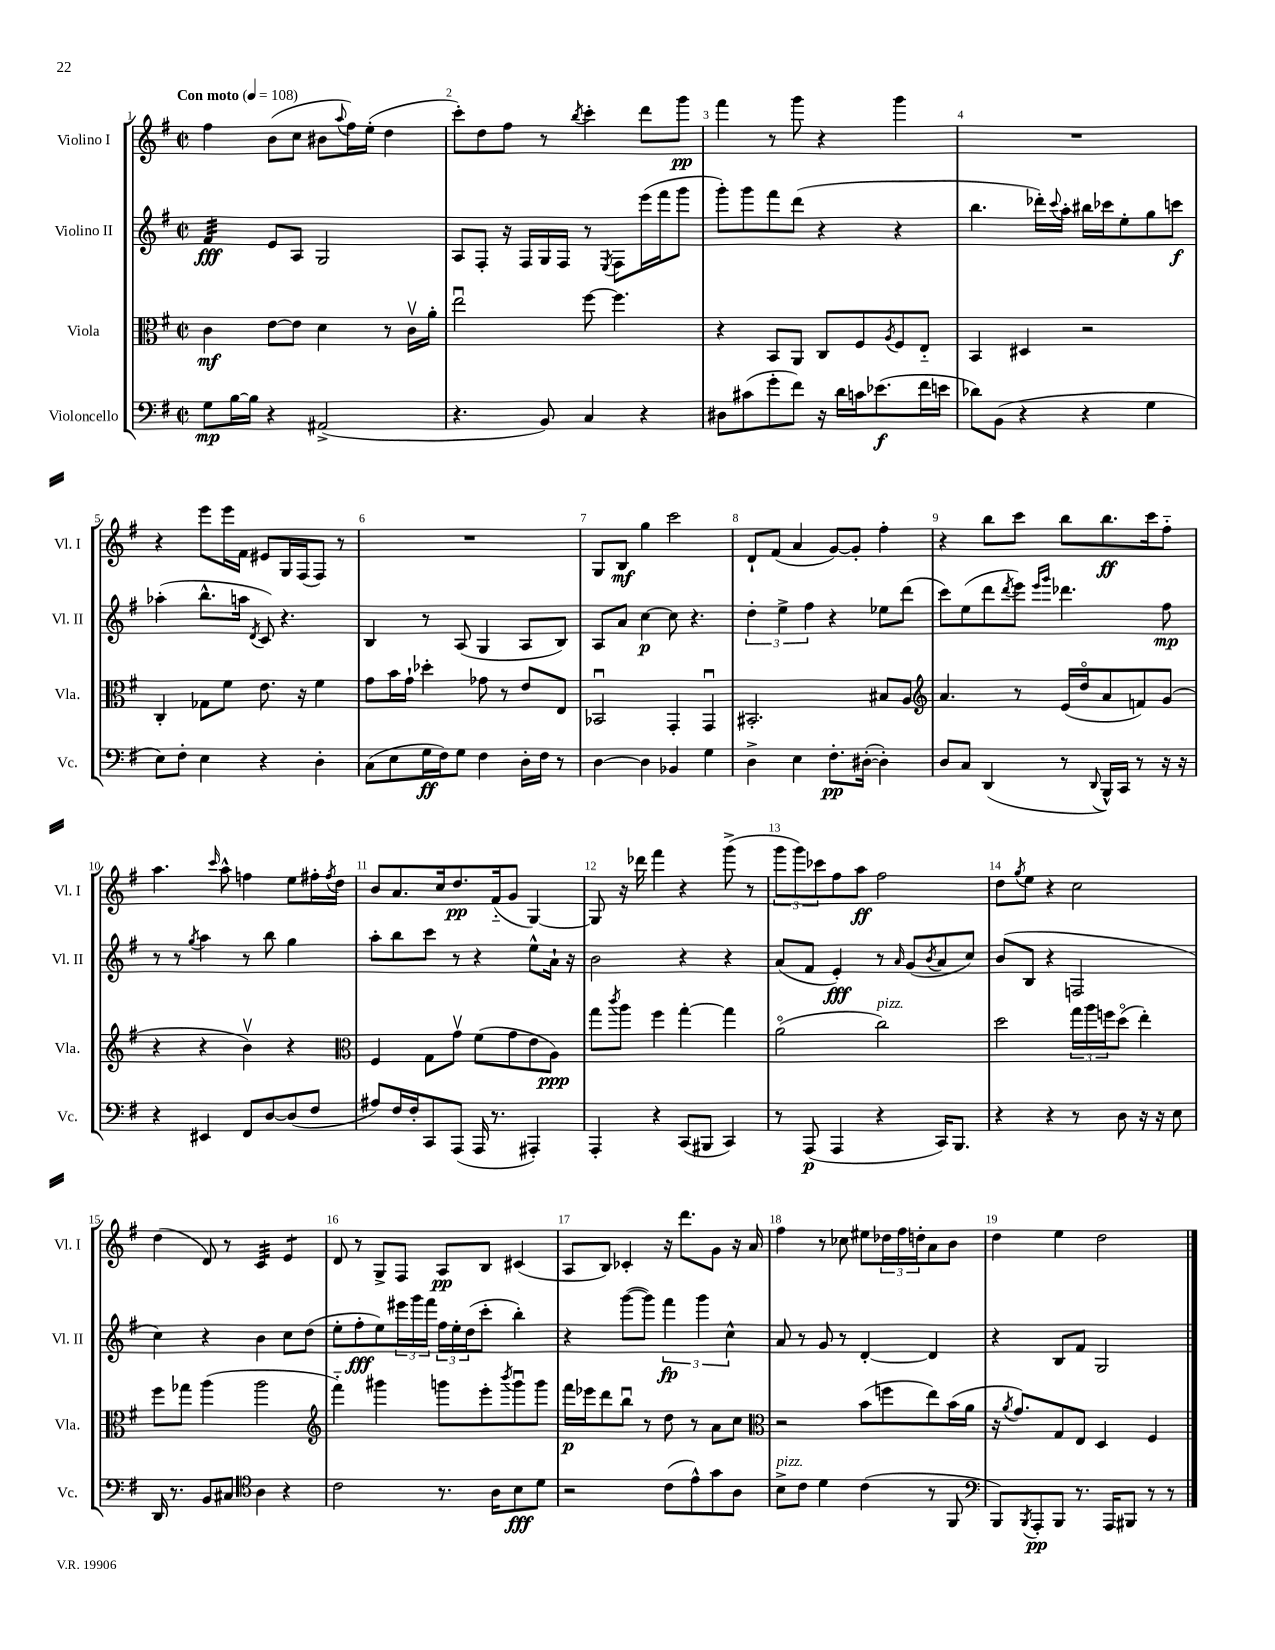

**kern	**kern	**kern	**kern
*staff4	*staff3	*staff2	*staff1
*clefF4	*clefC3	*clefG2	*clefG2
*k[f#]	*k[f#]	*k[f#]	*k[f#]
*M2/2	*M2/2	*M2/2	*M2/2
*met(c|)	*met(c|)	*met(c|)	*met(c|)
*MM108	*MM108	*MM108	*MM108
8G\L	4c\	4f#/	4ff#\
[16B\L	.	.	.
16B\]JJ	.	.	.
4r	[8e\L	8e/L	(8b\L
.	8e\]J	8A/J	8cc\J
(2AA#^/	4d\	2G/	8b#\L
.	.	.	8qqaa/
.	.	.	16ff#\L)
.	.	.	(16ee'\JJ
.	8r	.	4dd\
.	16cv\LL	.	.
.	16a'\JJ	.	.
=	=	=	=
4.r	2eeu\	8A/L	8ccc'\L)
.	.	8F#'/J	8dd\
.	.	16r	8ff#\J
.	.	16F#/LL	.
8BB/)	.	16G/	8r
.	.	16F#/JJ	.
.	.	.	8qbb/
4C/	[8ff#\	8r	4ccc'\
.	.	8qE/	.
.	4.ff#\]	8F#\L	.
4r	.	(16eee\L	8ddd\L
.	.	16fff#\J	.
.	.	8ggg\J	8ggg\J
=	=	=	=
8D#\L	4r	8ggg'\L)	4fff#\
(8c#\	.	8ggg\	.
8g'\	8BB/L	8fff#\	8r
8f#\J)	8AA/J	(8ddd\J	8ggg\
16r	8C/L	4r	4r
16d\LL	.	.	.
16c\J	8F#/	.	.
(8.e-\	.	.	.
.	8qA/	.	.
.	8F#/	4r	4ggg\
16f#\L	8E'~/J	.	.
16e\JJ	.	.	.
=	=	=	=
8d-\L)	4BB/	4.bb\	1r
(8BB\J	.	.	.
4r	4D#/	.	.
.	.	16ddd-'\LL)	.
.	.	8qqccc/	.
.	.	16aa'\JJ	.
4r	2r	16bb#\LL	.
.	.	16ccc-\J	.
.	.	8ee'\	.
4G\	.	8gg\	.
.	.	8ccc\J	.
=	=	=	=
8E\L)	4C'/	(4aa-'\	4r
8F#'\J	.	.	.
4E\	8G-\L	8.bb^^\L	8eee\L
.	8f#\J	.	16eee\L
.	.	16aa\Jk	16f#\JJ
.	.	8qd/	.
4r	8.e\	8c/)	8e#/L
.	.	4.r	16G/L
.	16r	.	(16F#/J
4D'\	4f#\	.	8F#/J)
.	.	.	8r
=	=	=	=
(8C\L	8g\L	4B/	1r
8E\	16b\L	.	.
.	16g`\JJ	.	.
16G\L	4dd-'\	8r	.
16F#\J)	.	.	.
8G\J	.	(8A/	.
4F#\	8g-\	4G/	.
.	8r	.	.
16D'\LL	8e/L	8A/L	.
16F#\JJ	.	.	.
8r	8E/J	8B/J)	.
=	=	=	=
[4D\	2BB-u/	8A/L	8G/L
.	.	8a/J	8B/J
4D\]	.	[4cc\	4gg\
4BB-/	4GG'/	8cc\]	2ccc\
.	.	4.r	.
4G\	4GGu/	.	.
=	=	=	=
4D^\	2.BB#'/	6dd'\	8d`/L
.	.	.	(8f#/J
.	.	6ee^\	.
4E\	.	.	4a/
.	.	6ff#\	.
8.F#'\L	.	4r	[8g/L)
.	.	.	8g'/]J
([16D#'\Jk	.	.	.
4D#'\])	8B#/L	8ee-\L	4ff#'\
.	8A/J	(8ddd\J	.
=	=	=	=
*	*clefG2	*	*
8D/L	4.a/	8ccc\L)	4r
8C/J	.	(8ee\	.
(4DD/	.	8ddd\	8bb\L
.	.	8qddd/	.
.	8r	8eee\J)	8ccc\J
.	.	16qqeee/LL	.
.	.	16qqggg/JJ	.
8r	(16e/LL	4.ddd-\	8bb\L
.	16ddo/J	.	.
8qqDD/	.	.	.
16BBB^^/LL)	8a/	.	8.bb\
16CC/JJ	.	.	.
8r	8f/)	.	.
.	.	.	16ccc\k
16r	(8g/J	8ff#\	8ff#'~\J
16r	.	.	.
=	=	=	=
4r	4r	8r	4.aa\
.	.	8r	.
.	.	8qgg/	.
4EE#/	4r	4aa\	.
.	.	.	16qqccc/
.	.	.	8aa^^\
8FF#/L	4bv\)	8r	4ff\
[8D/	.	8bb\	.
(8D/]	4r	4gg\	8ee\L
8F#/J	.	.	16ff#'\L
.	.	.	8qff#/
.	.	.	16dd\JJ
=	=	=	=
*	*clefC3	*	*
8A#/L)	4F#/	8aa'\L	8b/L
16F#/L	.	8bb\	8.a/
16F#'/J	.	.	.
8CC/	8G\L	8ccc\J	.
.	.	.	16cc/k
(8AAA/J	8gv\J	8r	8.dd/
16AAA/	(8f#\L	4r	.
8.r	.	.	(16f#'~/k
.	8g\	.	8g/J
4AAA#'/)	8e\	8ee^^\L	[4G/)
.	8A\J)	16a`\Jk	.
.	.	16r	.
=	=	=	=
4AAA'/	8gg\L	2b\	8G/]
.	8qccc/	.	.
.	8aa\J	.	16r
.	.	.	16ddd-\
4r	4ff#\	.	4fff#\
(8CC/L	[4gg'\	4r	4r
8BBB#/J	.	.	.
4CC/)	4gg\]	4r	(8ggg^\
.	.	.	8r
=	=	=	=
8r	(2ao\	(8a/L	12ggg\L
.	.	.	12ggg\)
(8AAA/	.	8f#/J	.
.	.	.	12ccc-\
4AAA/	.	4e'/)	8ff#\
.	.	.	8aa\J
4r	2cc\)	8r	2ff#\
.	.	16qqa/	.
.	.	(8g/L	.
.	.	8qb/	.
16CC/LK)	.	8a/	.
8.BBB/J	.	.	.
.	.	8cc/J)	.
=	=	=	=
4r	2dd\	(8b/L	8dd\L
.	.	.	8qgg/
.	.	8B/J	8ee\J
4r	.	4r	4r
8r	24gg\LL	2F/	2cc\
.	24aa\	.	.
.	24ff\J	.	.
8D\	(8ddo\J	.	.
16r	4ee'\)	.	.
16r	.	.	.
8E\	.	.	.
=	=	=	=
16DD/	8ff#\L	4cc\)	(4dd\
8.r	.	.	.
.	8gg-\J	.	.
8BB/L	(4aa\	4r	8d/)
8C#/J	.	.	8r
*clefC4	*	*	*
4A\	2aa\	4b\	4c/
4r	.	8cc\L	4e/
.	.	(8dd\J	.
=	=	=	=
*	*clefG2	*	*
2c\	4fff#'~\)	8ee'\L	8d/
.	.	8ff#'\	8r
.	4ggg#\	8ee\)	8G^/L
.	.	24eee#\L	8F#/J
.	.	24ggg\	.
.	.	24fff#\JJ	.
8.r	8ggg\L	24ff#\LL	8A/L
.	.	24ee'\	.
.	.	(24dd\J	.
.	8eee'\	8ccc'\J	8B/J
16A\LK	.	.	.
.	8qbbb/	.	.
8B\	8gggu\	4bb'\)	(4c#/
8d\J	8ggg\J	.	.
=	=	=	=
2r	16fff#\LL	4r	8A/L
.	16eee-\J	.	.
.	8ddd\	.	8B/J)
.	8bbu\J	([8ggg\L	4c-'/
.	8r	8ggg\]J)	.
(8c\L	8dd\	6fff#\	16r
.	.	.	8.ddd\L
8e^^\)	8r	.	.
.	.	6ggg\	.
8g\	8a\L	.	8g\J
.	.	6cc^^\	.
8A\J	8cc\J	.	16r
.	.	.	16a/
=	=	=	=
*	*clefC3	*	*
8B^\L	2r	8a/	4ff#\
8c\J	.	8r	.
4d\	.	8g/	8r
.	.	8r	8cc-\
(4c\	(8b\L	[4d'/	8ee#\L
.	8ff\	.	24dd-\L
.	.	.	24ff#\
.	.	.	24dd'\J
8r	8ee\)	4d/]	8a\
8FF#/	(16b\L	.	8b\J
.	16a\JJ	.	.
=	=	=	=
*clefF4	*	*	*
8BBB/L)	16r	4r	4dd\
.	8qa/	.	.
.	8.g/L)	.	.
8qBBB/	.	.	.
8AAA'/	.	.	.
8BBB/J	8G/	8B/L	4ee\
8.r	8E/J	8f#/J	.
.	4D/	2G/	2dd\
16AAA/LK	.	.	.
8BBB#/J	.	.	.
8r	4F#/	.	.
8r	.	.	.
==	==	==	==
*-	*-	*-	*-
